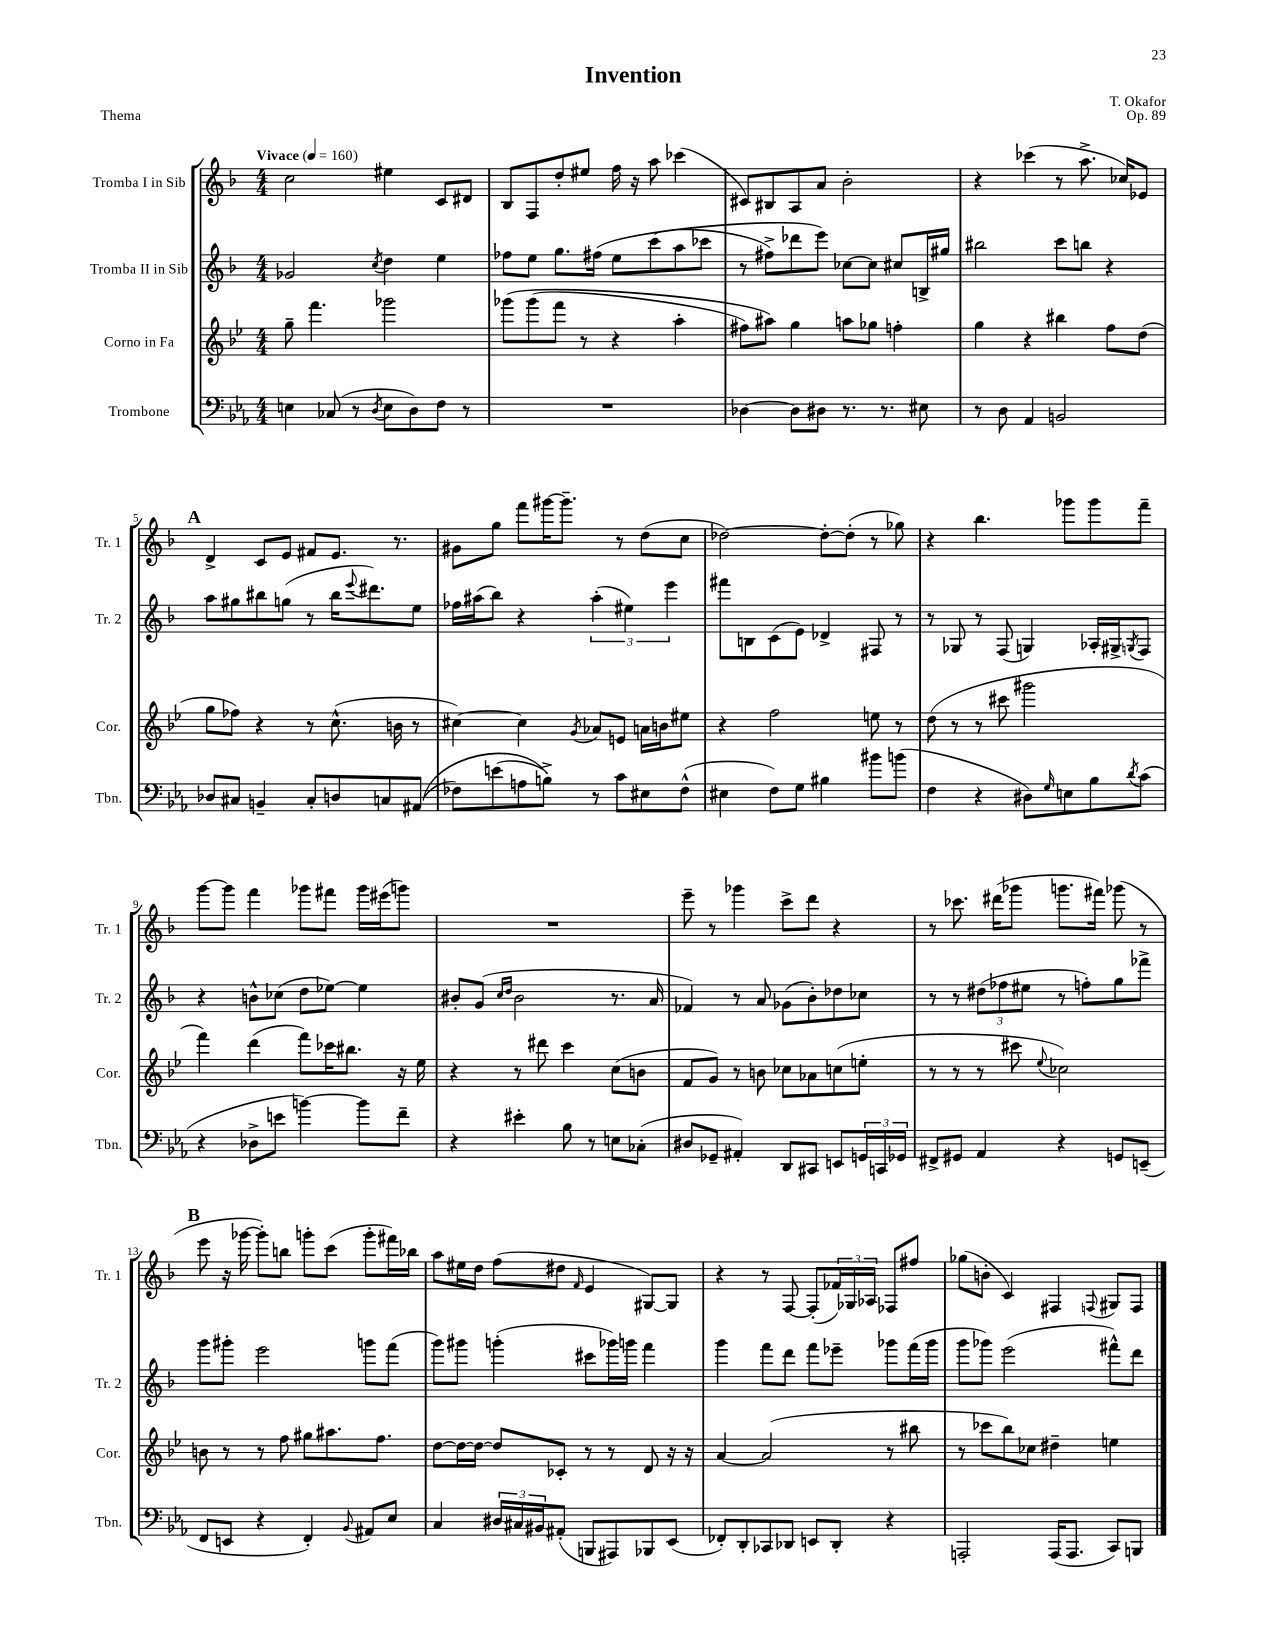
\header { title = "Invention" composer = "T. Okafor" opus = "Op. 89" piece = "Thema" }
<<
\new StaffGroup <<
\new Staff = "s0" \with { instrumentName = "Tromba I in Sib" shortInstrumentName = "Tr. 1" } {
    \clef treble \key f \major \numericTimeSignature \time 4/4 \tempo "Vivace" 4 = 160
    c''2 eis''4 c'8 dis'8 |
    bes8 f8 d''8-. eis''8 f''16 r16 a''8 ces'''4( |
    cis'8) bis8 a8 a'8 bes'2-. |
    r4 ces'''4( r8 a''8.-> ces''16) ees'8 |
    \mark \markup { \bold "A" } d'4-> c'8 e'8 fis'8 e'8. r8. |
    gis'8 g''8 f'''8 gis'''16~ gis'''8.-- r8 d''8( c''8 |
    des''2~) des''8~-. des''8-.( r8 ges''8) |
    r4 bes''4. ges'''8 ges'''8 f'''8-- |
    g'''8~ g'''8 f'''4 ges'''8 fis'''8 ges'''16 eis'''16( g'''8) |
    R1 |
    e'''8-- r8 ges'''4 c'''8-> d'''8 r4 |
    r8 ces'''8. dis'''16( ges'''8 g'''8. fis'''16) ges'''8( r8 |
    \mark \markup { \bold "B" } e'''8 r16 ges'''16~ ges'''8-.) b''8 g'''8-. c'''8( g'''8-. fis'''16) bes''16 |
    a''8 eis''16 d''16 f''8( dis''8 \grace { f'16 } e'4 gis8~) gis8 |
    r4 r8 f8~ f8-.( \tuplet 3/2 { fes'16) ges16 aes16 } fes8 fis''8 |
    ges''8( b'8-. c'4) fis4 \appoggiatura { f8 } gis8 f8 \bar "|." |
}
\new Staff = "s1" \with { instrumentName = "Tromba II in Sib" shortInstrumentName = "Tr. 2" } {
    \clef treble \key f \major \numericTimeSignature \time 4/4
    ges'2 \acciaccatura { c''8 } d''4 e''4 |
    fes''8 e''8 g''8. fis''16\( e''8 c'''8( a''8 ces'''8 |
    r8 fis''8->) des'''8 e'''8\) ces''8~ ces''8 cis''8 b16-> gis''16 |
    bis''2 c'''8 b''8 r4 |
    \mark \markup { \bold "A" } a''8 gis''8 bis''8 g''8( r8 bis''16 \appoggiatura { e'''8 } dis'''8.) e''8 |
    fes''16 ais''16( bes''8) r4 \tuplet 3/2 { ais''4-.( eis''4) e'''4 } |
    fis'''8 b8 c'8( e'8) des'4-> fis8 r8 |
    r8 ges8 r8 f8( g4) aes16-. gis16-> \acciaccatura { g8 } f8 |
    r4 b'8-^ ces''8( d''8 ees''8~) ees''4 |
    bis'8-. g'8( \grace { c''16 d''16 } bis'2 r8. a'16 |
    fes'4) r8 a'8 ges'8( bes'8-.) des''8 ces''8 |
    r8 r8 \tuplet 3/2 { dis''8( fes''8 eis''8 } r8 f''8-.) g''8 fes'''8-> |
    \mark \markup { \bold "B" } g'''8 gis'''8-. e'''2 g'''8 f'''8( |
    g'''8) gis'''8 g'''4-.( cis'''8 ges'''16) g'''16 f'''4 |
    g'''4 f'''8 d'''8 f'''8 ees'''8-- ges'''8 f'''16( ges'''16 |
    g'''8 ges'''8) e'''2( fis'''8-^) d'''8 \bar "|." |
}
\new Staff = "s2" \with { instrumentName = "Corno in Fa" shortInstrumentName = "Cor." } {
    \clef treble \key bes \major \numericTimeSignature \time 4/4
    g''8-- f'''4. ges'''2 |
    ges'''8\( ges'''8( f'''8 r8 r4 a''4-. |
    fis''8) ais''8\) g''4 a''8 ges''8 f''4-. |
    g''4 r4 bis''4 f''8 d''8( |
    \mark \markup { \bold "A" } g''8 fes''8) r4 r8 c''8.-^( b'16 r8 |
    cis''4~) cis''4 \acciaccatura { g'8 } aes'8 e'8 a'16 b'16 eis''8 |
    r4 f''2 e''8 r8 |
    d''8( r8 r8 cis'''8 gis'''2 |
    f'''4) d'''4( f'''8) ces'''16 bis''8. r16 ees''16 |
    r4 r8 dis'''8 c'''4 c''8( b'8 |
    f'8 g'8) r8 b'8 ces''8 aes'8 c''8( e''8-. |
    r8 r8 r8 cis'''8 \appoggiatura { ees''8 } ces''2) |
    \mark \markup { \bold "B" } b'8 r8 r8 f''8 gis''8 ais''8. f''8. |
    d''8~ d''16~ d''16~ d''8 ces'8-. r8 r8 d'8 r16 r16 |
    a'4~ a'2( r8 bis''8 |
    r8 ces'''8 bes''8) ces''8 dis''4-- e''4 \bar "|." |
}
\new Staff = "s3" \with { instrumentName = "Trombone" shortInstrumentName = "Tbn." } {
    \clef bass \key ees \major \numericTimeSignature \time 4/4
    e4 ces8( r8 \acciaccatura { d8 } e8 d8) f8 r8 |
    R1 |
    des4~ des8 dis8 r8. r8. eis8 |
    r8 d8 aes,4 b,2 |
    \mark \markup { \bold "A" } des8 cis8 b,4-- cis8-. d8 c8 ais,8(\( |
    fes8) e'8( a8 b8->)\) r8 c'8 eis8 fes8-^( |
    eis4 f8) g8 bis4 bis'8 b'8( |
    f4 r4 dis8) \grace { g16 } e8 bes8 \acciaccatura { d'8 } c'8( |
    r4 des8-> e'8 b'4~) b'8 f'8-- |
    r4 eis'4-. bes8 r8 e8 ces8-.( |
    dis8 ges,8-- ais,4-.) d,8 cis,8 e,8 \tuplet 3/2 { g,16 c,16 ges,16 } |
    fis,8-> gis,8 aes,4 r4 g,8 e,8--( |
    \mark \markup { \bold "B" } f,8 e,8 r4 f,4-.) \appoggiatura { bes,8 } ais,8 ees8 |
    c4 \tuplet 3/2 { dis16 cis16 bis,16 } ais,8-.( b,,8 ais,,8) bes,,8 ees,8( |
    fes,8-.) d,8-. ces,8 des,8 e,8 des,8-. r4 |
    a,,2-. a,,16( a,,8. c,8) b,,8 \bar "|." |
}
>>
>>
